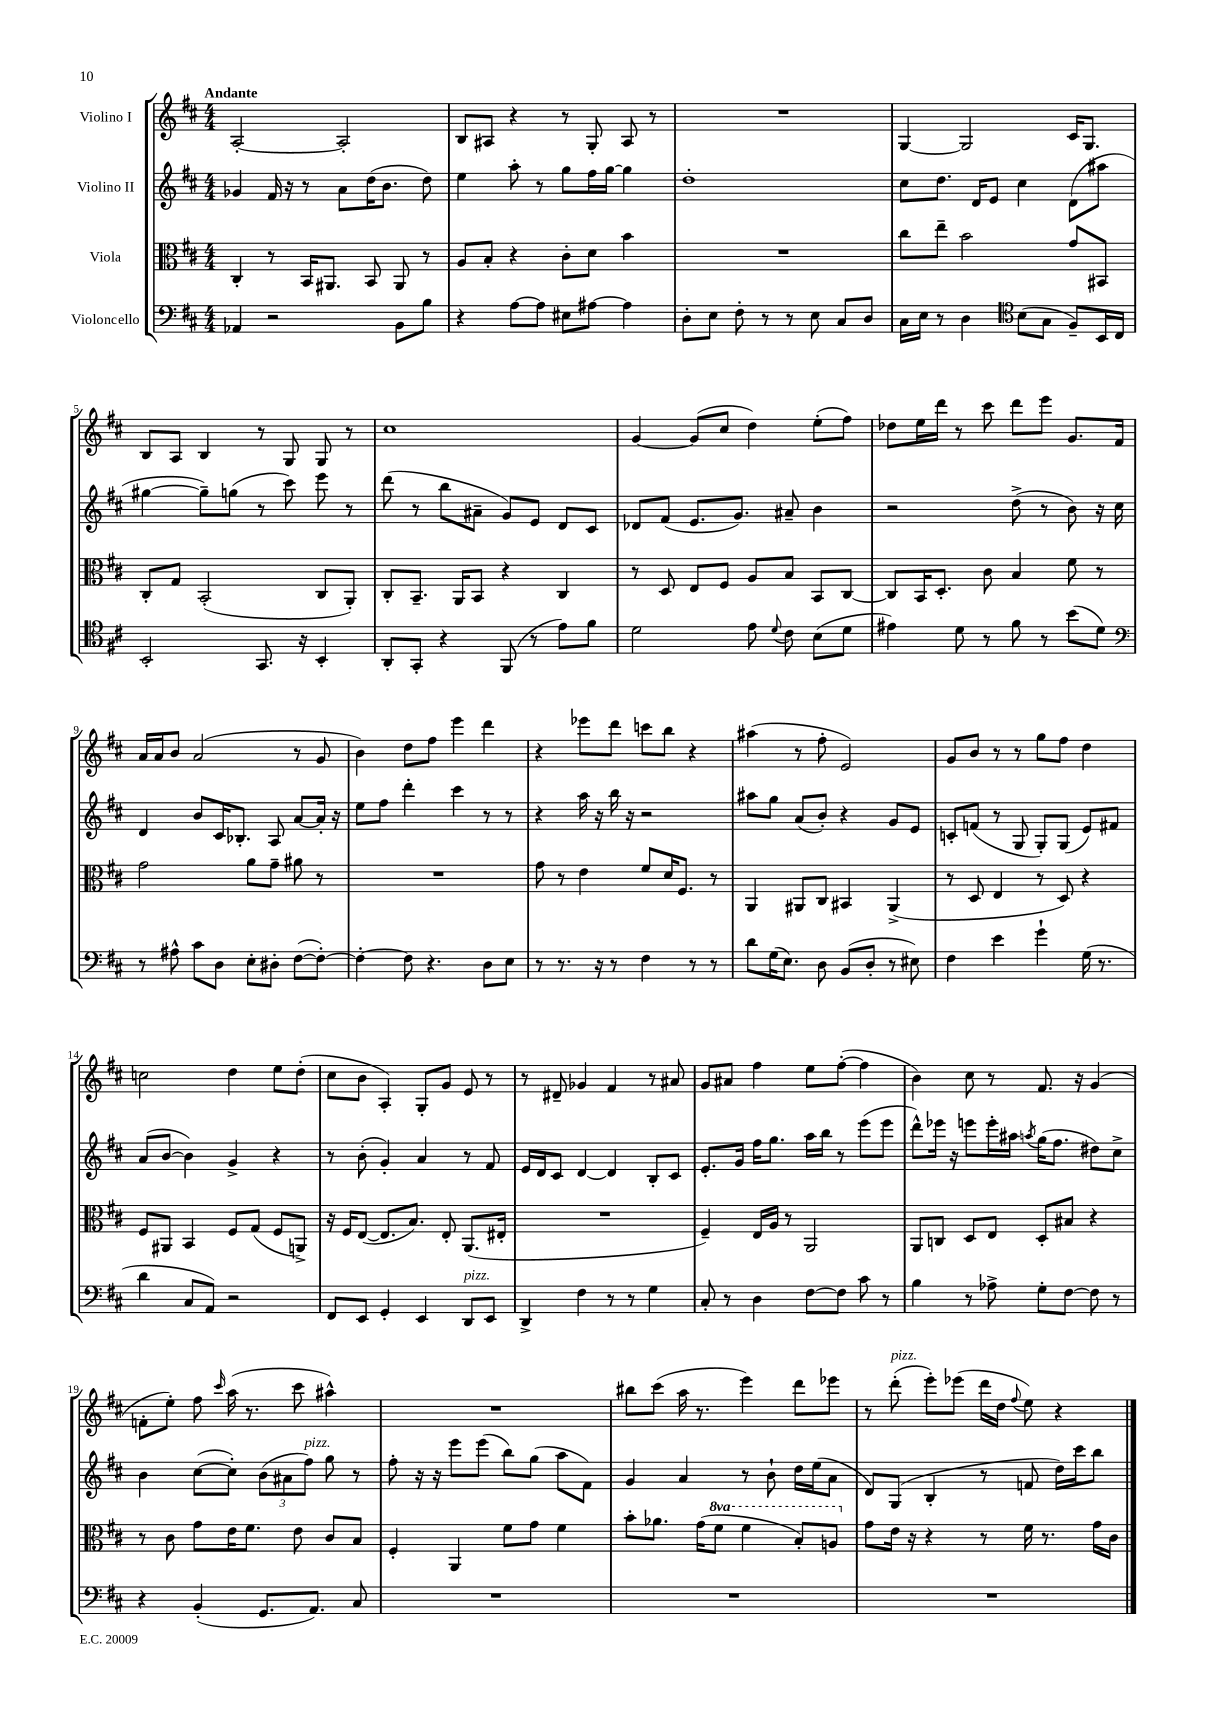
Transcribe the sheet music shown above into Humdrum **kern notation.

**kern	**kern	**kern	**kern
*part4	*part3	*part2	*part1
*staff4	*staff3	*staff2	*staff1
*I"Violoncello	*I"Viola	*I"Violino II	*I"Violino I
*clefF4	*clefC3	*clefG2	*clefG2
*k[f#c#]	*k[f#c#]	*k[f#c#]	*k[f#c#]
*M4/4	*M4/4	*M4/4	*M4/4
=1	=1	=1	=1
!	!	!	!LO:TX:a:B:t=Andante
4AA-X/	4C#'/	4g-X/	[2A'/
2r	8r	16f#/	.
.	.	16r	.
.	16BB/KL	8r	.
.	8.AA#X/J	.	.
.	.	8a\L	2A'/]
.	8BB/	(16dd\K	.
.	.	8.b\J	.
8BB\L	8AA#/	.	.
8B\J	8r	8dd\)	.
=2	=2	=2	=2
4r	8A/L	4ee\	8B/L
.	8B'/J	.	8A#X/J
[8A\L	4r	8aa'\	4r
8A\J]	.	8r	.
8E#X\L	8c#'\L	8gg\L	8r
[8A#X\J	8d\J	16ff#\L	8G'/
.	.	[16gg\JJ	.
4A#\]	4b\	4gg\]	8A#/
.	.	.	8r
=3	=3	=3	=3
8D'\L	1r	1dd'	1r
8E\J	.	.	.
8F#'\	.	.	.
8r	.	.	.
8r	.	.	.
8E\	.	.	.
8C#/L	.	.	.
8D/J	.	.	.
=4	=4	=4	=4
16C#\LL	8cc#\L	8cc#\L	[4G/
16E\JJ	.	.	.
8r	8ee~\J	8.dd\J	.
4D\	2b\	.	2G/]
.	.	16d/KL	.
.	.	8e/J	.
*clefC4	*	*	*
(8B\L	.	4cc#\	.
8G\J	.	.	.
8F#~/L)	8g/L	(8d\L	16c#/KL
.	.	.	8.G/J
16BB/L	8BB#X/J	8aa#X\J	.
16C#/JJ	.	.	.
!!LO:LB:g=z
=5	=5	=5	=5
2BB'/	8C#'/L	[4gg#X\	8B/L
.	8G/J	.	8A/J
.	(2BB'/	8gg#~\L])	4B/
.	.	(8ggn\J	.
8.GG/	.	8r	8r
.	.	8ccc#\)	8G/
16r	.	.	.
4BB'/	8C#/L	8eee\	8G/
.	8AA'/J)	8r	8r
=6	=6	=6	=6
8AA'/L	8C#'/L	(8ddd\	1cc#
8GG'/J	8.BB~/J	8r	.
4r	.	8bb\L	.
.	16AA/KL	.	.
.	8BB/J	8a#X~\J	.
(8FF#/	4r	8g/L)	.
8r	.	8e/J	.
8e\L)	4C#/	8d/L	.
8f#\J	.	8c#/J	.
=7	=7	=7	=7
2d\	8r	8d-X/L	[4g/
.	8D/	(8f#/J	.
.	8E/L	8.e/L	(8g/L]
.	8F#/J	.	8cc#/J
.	.	8.g/J)	.
8e\	8A/L	.	4dd\)
8qqd/	.	.	.
8c#\	8B/J	8a#X~/	.
(8B\L	8BB/L	4b\	(8ee'\L
8d\J	[8C#/J	.	8ff#\J)
=8	=8	=8	=8
4e#X\)	8C#/L]	2r	8dd-X\L
.	16BB/K	.	16ee\L
.	8.D'/J	.	16ddd\JJ
8d\	.	.	8r
8r	8c#\	.	8ccc#\
8f#\	4B/	(8dd^\	8ddd\L
8r	.	8r	8eee\J
(8b\L	8f#\	8b\)	8.g/L
8d\J)	8r	16r	.
.	.	16cc#\	16f#/Jk
!!LO:LB:g=z
=9	=9	=9	=9
*clefF4	*	*	*
8r	2g\	4d/	16a/LL
.	.	.	16a/J
8A#X^^\	.	.	8b/J
8c#\L	.	8b/L	(2a/
8D\J	.	16c#/K	.
.	.	8.B-X'/J	.
8E'\L	8a\L	.	.
8D#X'\J	8g~\J	8A/	.
([8F#\L	8a#X\	[8a/L	8r
8F#'\J_)	8r	16a'/Jk]	8g/
.	.	16r	.
=10	=10	=10	=10
4F#'\_	1r	8ee\L	4b\)
.	.	8ff#\J	.
8F#\]	.	4ddd'\	8dd\L
4.r	.	.	8ff#\J
.	.	4ccc#\	4eee\
8D\L	.	8r	4ddd\
8E\J	.	8r	.
=11	=11	=11	=11
8r	8g\	4r	4r
8.r	8r	.	.
.	4e\	16aa\	8eee-X\L
16r	.	16r	.
8r	.	16bb\	8ddd\J
.	.	16r	.
4F#\	8f#/L	2r	8cccn\L
.	16d/K	.	8bb\J
.	8.F#/J	.	.
8r	.	.	4r
8r	8r	.	.
=12	=12	=12	=12
8d\L	4AA/	8aa#X\L	(4aa#X\
(16G\K	.	8gg\J	.
8.E\J)	.	.	.
.	8AA#X/L	(8a/L	8r
8D\	8C#/J	8b'/J)	8ff#'\
(8BB/L	4BB#X/	4r	2e/)
8D'/J	.	.	.
8r	(4AA#^/	8g/L	.
8E#X\)	.	8e/J	.
=13	=13	=13	=13
4F#\	8r	8cn'/L	8g/L
.	8D/	(8fn/J	8b/J
4e\	4E/	8r	8r
.	.	8G/	8r
4g`\	8r	8G'/L)	8gg\L
.	8D/)	(8G/J	8ff#\J
(16G\	4r	8e/L)	4dd\
8.r	.	.	.
.	.	8f#X/J	.
!!LO:LB:g=z
=14	=14	=14	=14
4d\	8F#/L	(8a/L	2ccn\
.	8AA#X/J	[8b/J	.
8C#/L	4BB/	4b\])	.
8AA/J)	.	.	.
2r	8F#/L	4g^/	4dd\
.	(8G/J	.	.
.	8F#/L	4r	8ee\L
.	8AAn^/J)	.	(8dd'\J
=15	=15	=15	=15
8FF#/L	16r	8r	8cc#\L
.	16F#/KL	.	.
8EE/J	([8E/J	(8b'\	8b\J
4GG'/	8.E/L]	4g'/)	4A'/)
.	8.B/J)	.	.
4EE/	.	4a/	8G'/L
.	8E'/	.	8g/J
!LO:TX:a:i:t=pizz.	!	!	!
8DD/L	(8.AA/L	8r	8e/
8EE/J	.	8f#/	8r
.	16E#X'/Jk	.	.
=16	=16	=16	=16
4DD^/	1r	16e/LL	8r
.	.	16d/J	.
.	.	8c#/J	8d#X~/
4F#\	.	[4d/	4g-X/
8r	.	4d/]	4f#/
8r	.	.	.
4G\	.	8B'/L	8r
.	.	8c#/J	8a#X/
=17	=17	=17	=17
8C#'/	4F#~/)	8.e'/L	8g/L
8r	.	.	8a#X/J
.	.	16g/Jk	.
4D\	16E/LL	16ff#\KL	4ff#\
.	16A/JJ	8.gg\J	.
.	8r	.	.
[8F#\L	2AA/	16aa\LL	8ee\L
.	.	16bb\JJ	.
8F#\J]	.	8r	([8ff#'\J
8c#\	.	(8eee\L	4ff#\]
8r	.	8eee\J	.
=18	=18	=18	=18
4B\	8AA/L	8ddd^^\L)	4b\)
.	8Cn/J	16eee-X\Jk	.
.	.	16r	.
8r	8D/L	8eeen\L	8cc#\
8A-X^\	8E/J	16eee'\L	8r
.	.	16aa#X\JJ	.
.	.	8qaan/	.
8G'\L	8D'/L	(16gg\KL	8.f#/
.	.	8.ff#\J	.
[8F#\J	8B#X/J	.	.
.	.	.	16r
8F#\]	4r	8dd#X\L)	(4g/
8r	.	8cc#^\J	.
!!LO:LB:g=z
=19	=19	=19	=19
4r	8r	4b\	8fn'\L
.	8c#\	.	8ee'\J)
(4BB'/	8g\L	([8cc#\L	8ff#\
.	.	.	16qqccc#/
.	16e\K	8cc#'\J])	(16aa\
.	8.f#\J	.	8.r
8.GG/L	.	(12b\L	.
.	.	12a#X\	.
.	8e\	.	8ccc#\
!	!	!LO:TX:a:i:t=pizz.	!
.	.	12ff#\J)	.
8.AA/J)	.	.	.
.	8c#/L	8gg\	4aa#X^^\)
8C#/	8B/J	8r	.
=20	=20	=20	=20
1r	4F#'/	8ff#'\	1r
.	.	16r	.
.	.	16r	.
.	4AA/	8eee\L	.
.	.	(8eee\J	.
.	8f#\L	8bb\L)	.
.	8g\J	(8gg\J	.
.	4f#\	8aa\L	.
.	.	8f#\J)	.
=21	=21	=21	=21
1r	8b'\L	4g/	8bb#X\L
.	8.a-X\J	.	(8ccc#\J
.	.	4a/	16aa\
.	(16g\KL	.	8.r
*	*8va	*	*
.	8ff#\J	.	.
.	4ff#\	8r	4eee\)
.	.	8b`\	.
.	8b'/L)	16dd\LL	8ddd\L
.	.	(16ee\J	.
.	8an/J	8a\J	8eee-X\J
=22	=22	=22	=22
*	*X8va	*	*
1r	8g\L	8d/L)	8r
!	!	!	!LO:TX:a:i:t=pizz.
.	16e\Jk	(8G/J	(8ddd'\
.	16r	.	.
.	4r	4B'/	8eee'\L)
.	.	.	(8eee-X\J
.	8r	8r	16ddd\LL
.	.	.	16dd\JJ
.	.	.	8qqff#/
.	16f#\	8fn/	8ee\)
.	8.r	.	.
.	.	16dd\LL)	4r
.	.	16ccc#\J	.
.	16g\LL	8bb\J	.
.	16c#\JJ	.	.
==	==	==	==
*-	*-	*-	*-
